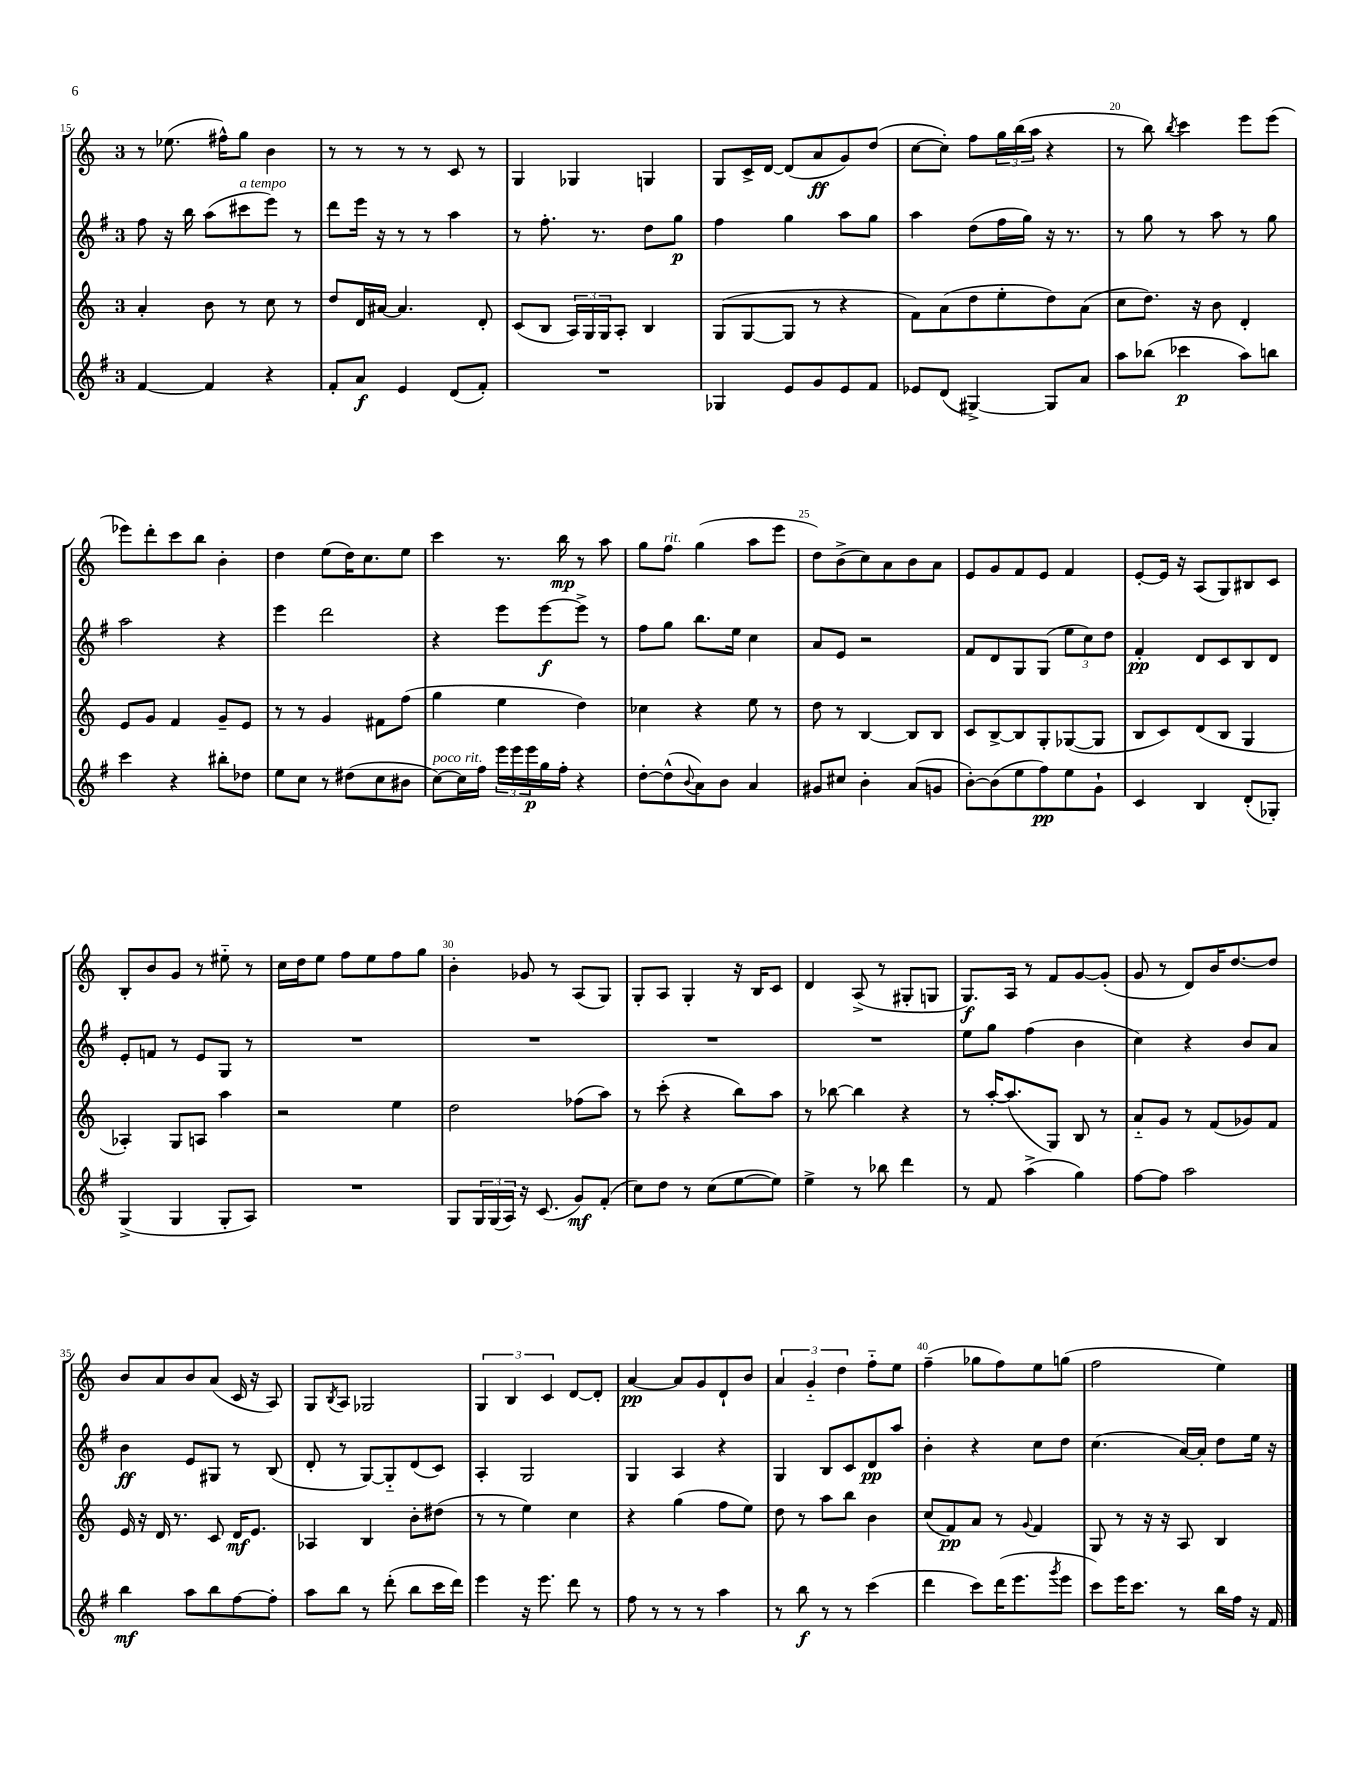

**kern	**kern	**kern	**kern
*staff4	*staff3	*staff2	*staff1
*clefG2	*clefG2	*clefG2	*clefG2
*k[f#]	*k[]	*k[f#]	*k[]
*M3/4	*M3/4	*M3/4	*M3/4
[4f#	4a'	8ff#	8r
.	.	16r	(8.ee-
.	.	16bb	.
4f#]	8b	(8aa	.
.	.	.	16ff#^^)
.	8r	8ccc#	8gg
4r	8cc	8eee)	4b
.	8r	8r	.
=	=	=	=
8f#'	8dd	8ddd	8r
8a	16d	16eee	8r
.	[16a#	16r	.
4e	4.a#]	8r	8r
.	.	8r	8r
(8d	.	4aa	8c
8f#')	8d'	.	8r
=	=	=	=
2.r	(8c	8r	4G
.	8B	8.ff#'	.
.	24A)	.	4G-
.	24G	.	.
.	.	8.r	.
.	24G	.	.
.	8A'	.	.
.	4B	8dd	4G
.	.	8gg	.
=	=	=	=
4G-	(8G	4ff#	8G
.	[8G	.	16c^
.	.	.	[16d
8e	8G]	4gg	(8d]
8g	8r	.	8a
8e	4r	8aa	8g)
8f#	.	8gg	(8dd
=	=	=	=
8e-	8f)	4aa	[8cc
(8d	(8a	.	8cc'])
[4G#^)	8dd	(8dd	8ff
.	8ee'	16ff#	24gg
.	.	.	(24bb
.	.	16gg)	.
.	.	.	24aa
8G#]	8dd)	16r	4r
.	.	8.r	.
8a	(8a	.	.
=	=	=	=
8aa	8cc	8r	8r
(8bb-	8.dd)	8gg	8bb)
.	.	.	8qbb
4ccc-	.	8r	4ccc
.	16r	.	.
.	8b	8aa	.
8aa)	4d'	8r	8eee
8bb	.	8gg	(8eee
=	=	=	=
4ccc	8e	2aa	8eee-)
.	8g	.	8ddd'
4r	4f	.	8ccc
.	.	.	8bb
8bb#'	8g~	4r	4b'
8dd-	8e	.	.
=	=	=	=
8ee	8r	4eee	4dd
8cc	8r	.	.
8r	4g	2ddd	(8ee
(8dd#	.	.	16dd)
.	.	.	8.cc
8cc	8f#	.	.
8b#	(8ff	.	8ee
=	=	=	=
[8cc)	4gg	4r	4ccc
16cc]	.	.	.
16ff#	.	.	.
24eee	4ee	8eee	8.r
24eee	.	.	.
24eee	.	.	.
16gg	.	[8eee	.
16ff#'	.	.	16bb
4r	4dd)	8eee^]	8r
.	.	8r	8aa
=	=	=	=
[8dd'	4cc-	8ff#	8gg
(8dd^^]	.	8gg	8ff
8qqb	.	.	.
8a)	4r	8.bb	(4gg
8b	.	.	.
.	.	16ee	.
4a	8ee	4cc	8aa
.	8r	.	8eee
=	=	=	=
8g#	8dd	8a	8dd)
8cc#	8r	8e	(8b^
4b'	[4B	2r	8cc)
.	.	.	8a
(8a	8B]	.	8b
8g	8B	.	8a
=	=	=	=
[8b')	8c	8f#	8e
(8b]	[8B^	8d	8g
8ee	8B]	8G	8f
8ff#)	8G'	(8G	8e
8ee	([8G-	12ee	4f
.	.	12cc)	.
8g`	8G-]	.	.
.	.	12dd	.
=	=	=	=
4c	8B	4f#'	[8e'
.	8c)	.	16e]
.	.	.	16r
4B	(8d	8d	(8A
.	8B	8c	8G)
(8d'	4G	8B	8B#
8G-')	.	8d	8c
=	=	=	=
(4G^	4A-')	8e'	8B'
.	.	8f	8b
4G	8G	8r	8g
.	8A	8e	8r
8G'	4aa	8G	8ee#'~
8A)	.	8r	8r
=	=	=	=
2.r	2r	2.r	16cc
.	.	.	16dd
.	.	.	8ee
.	.	.	8ff
.	.	.	8ee
.	4ee	.	8ff
.	.	.	8gg
=	=	=	=
8G	2dd	2.r	4b'
24G	.	.	.
(24G	.	.	.
24A)	.	.	.
16r	.	.	8g-
(8.c	.	.	.
.	.	.	8r
8g)	(8ff-	.	(8A
(8f#'	8aa)	.	8G)
=	=	=	=
8cc)	8r	2.r	8G'
8dd	(8ccc'	.	8A
8r	4r	.	4G'
(8cc	.	.	.
[8ee	8bb)	.	16r
.	.	.	16B
8ee])	8aa	.	8c
=	=	=	=
4ee^	8r	2.r	4d
.	[8bb-	.	.
8r	4bb-]	.	(8A^
8bb-	.	.	8r
4ddd	4r	.	8G#'
.	.	.	8G
=	=	=	=
8r	8r	8ee	8.G)
8f#	[16aa'	8gg	.
.	(8.aa]	.	16A
(4aa^	.	(4ff#	8r
.	8G)	.	8f
4gg)	8B	4b	[8g
.	8r	.	(8g']
=	=	=	=
[8ff#	8a'~	4cc)	8g
8ff#]	8g	.	8r
2aa	8r	4r	8d)
.	(8f	.	16b
.	.	.	[8.dd
.	8g-)	8b	.
.	8f	8a	8dd]
=	=	=	=
4bb	16e	4b	8b
.	16r	.	.
.	16d	.	8a
.	8.r	.	.
8aa	.	8e	8b
8bb	8c	8G#	(8a
[8ff#	16d	8r	16c
.	8.e	.	16r
8ff#']	.	(8B	8A)
=	=	=	=
8aa	4A-	8d'	8G
.	.	.	8qB
8bb	.	8r	8A
8r	4B	[8G)	2G-
(8ddd'	.	8G'~]	.
8bb	8b'	(8d	.
16ccc	(8dd#	8c)	.
16ddd)	.	.	.
=	=	=	=
4eee	8r	4A'	6G
.	8r	.	.
.	.	.	6B
16r	4ee)	2G	.
8.eee	.	.	.
.	.	.	6c
8ddd	4cc	.	[8d
8r	.	.	8d']
=	=	=	=
8ff#	4r	4G	[4a
8r	.	.	.
8r	(4gg	4A	8a]
8r	.	.	8g
4aa	8ff	4r	8d`
.	8ee)	.	8b
=	=	=	=
8r	8dd	4G	6a
8bb	8r	.	.
.	.	.	6g'~
8r	8aa	8B	.
.	.	.	6dd
8r	8bb	8c	.
(4ccc	4b	8d	8ff'~
.	.	8aa	8ee
=	=	=	=
4ddd	(8cc	4b'	(4ff~
.	8f)	.	.
8ccc)	8a	4r	8gg-
(16ddd	8r	.	8ff)
8.eee	.	.	.
.	8qqg	.	.
.	4f	8cc	8ee
8qggg	.	.	.
8eee	.	8dd	(8gg
=	=	=	=
8ccc)	8G	(4.cc	2ff
16eee	8r	.	.
8.ccc	.	.	.
.	16r	.	.
.	16r	.	.
8r	8A	[16a)	.
.	.	16a']	.
16bb	4B	8dd	4ee)
16ff#	.	.	.
16r	.	16ee	.
16f#	.	16r	.
==	==	==	==
*-	*-	*-	*-
